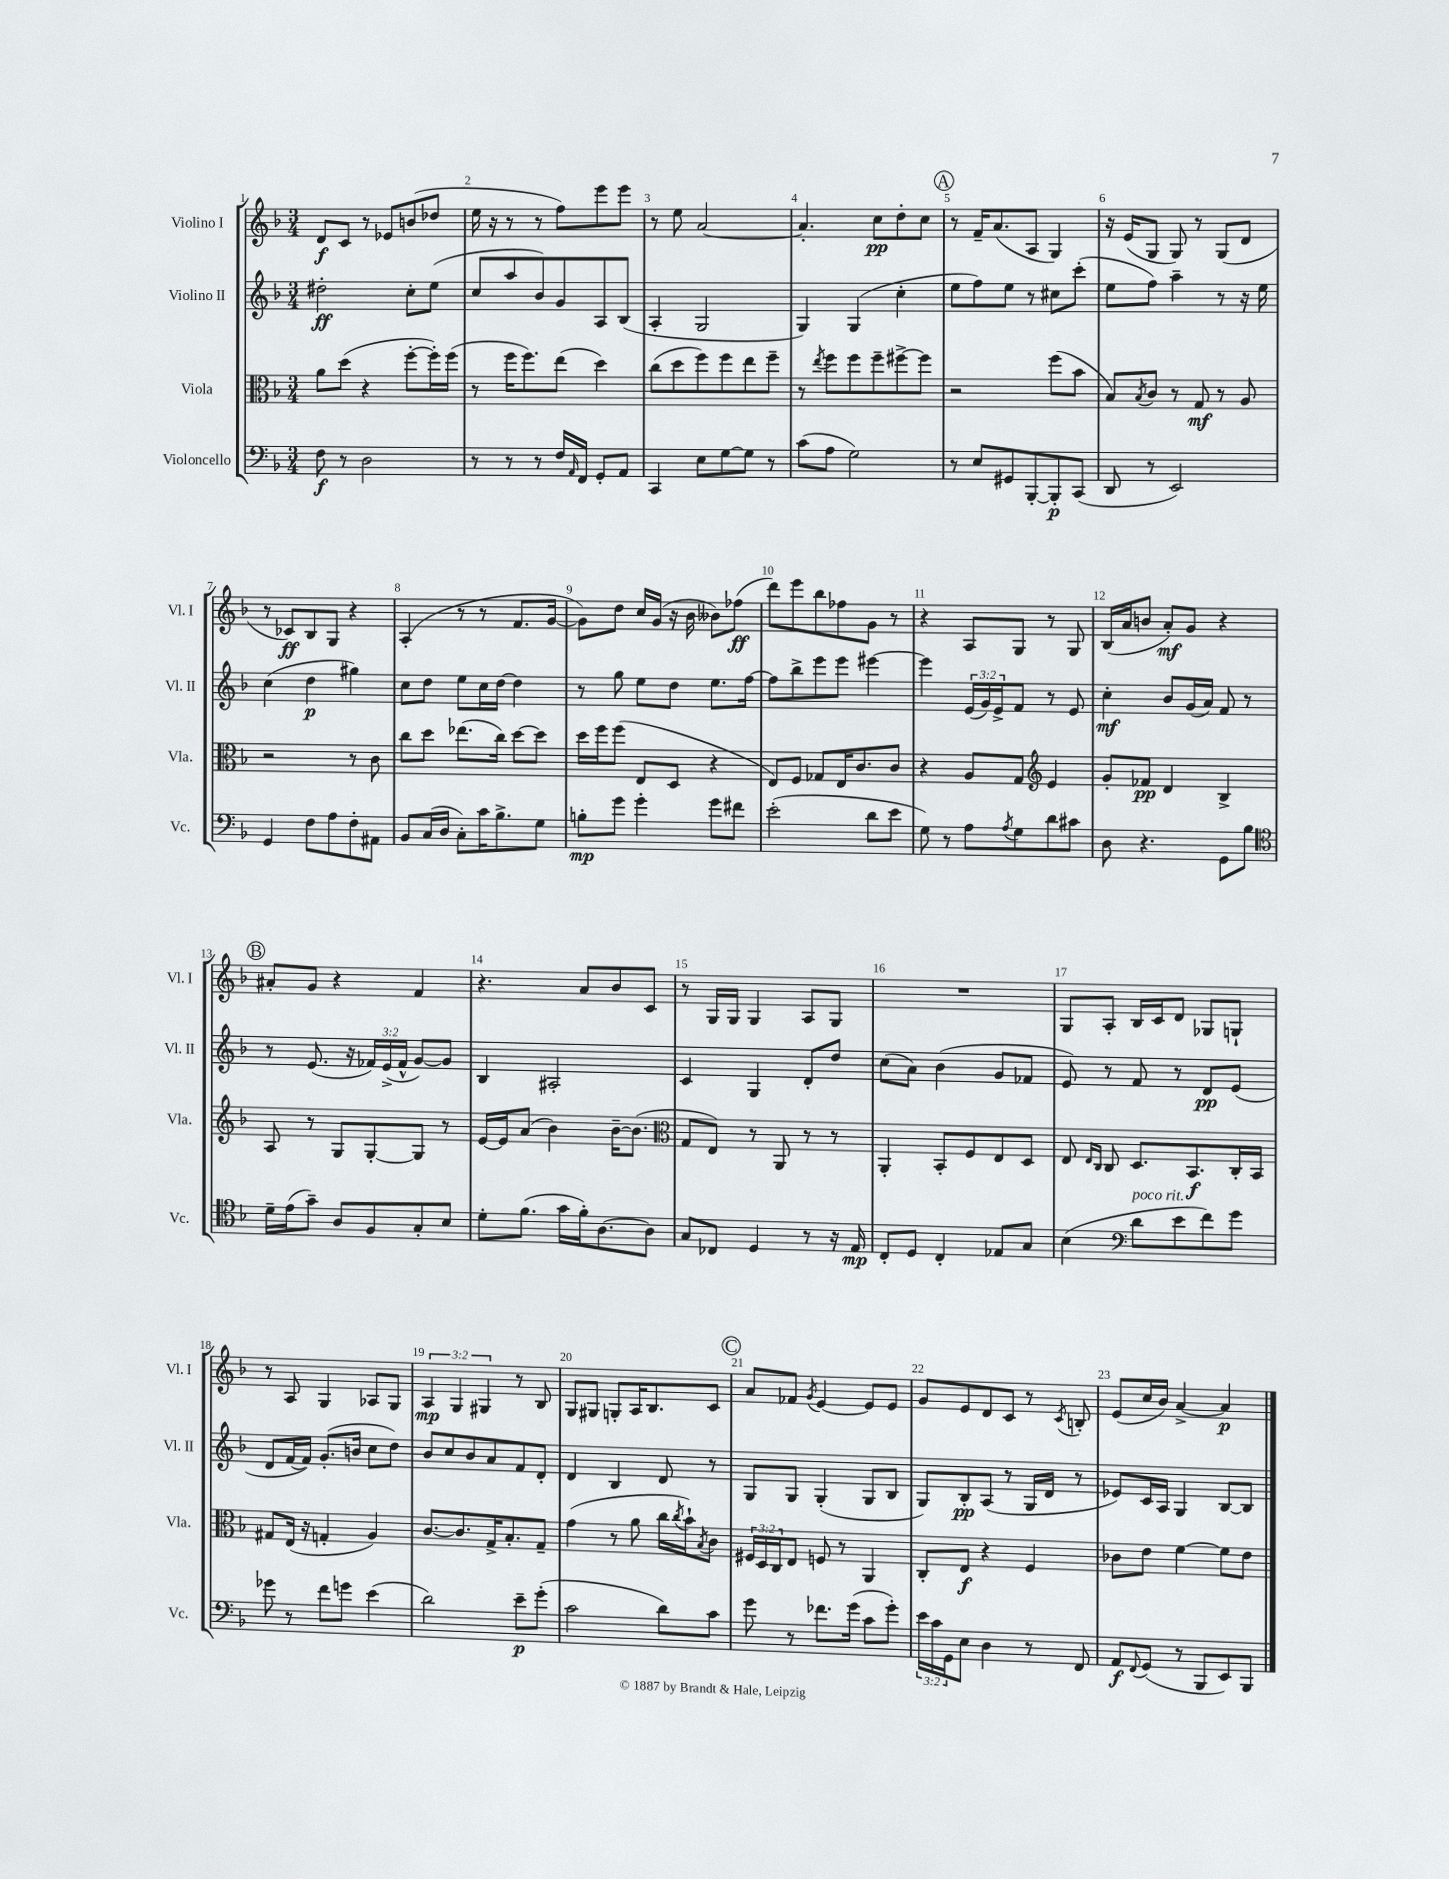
<<
\new StaffGroup <<
\new Staff = "s0" \with { instrumentName = "Violino I" shortInstrumentName = "Vl. I" } {
    \clef treble \key f \major \numericTimeSignature \time 3/4 \override Staff.TupletNumber.text = #tuplet-number::calc-fraction-text
    d'8\f c'8 r8 ees'8 b'8( des''8 |
    e''16 r16 r8 r8 f''8) e'''8 e'''8 |
    r8 e''8 a'2~ |
    a'4.-. c''8\pp d''8-. c''8 |
    \mark \markup { \circle "A" } r8 f'16-- a'8.( a8 g4) |
    r16 e'16( g8 g8) r8 g8( d'8 |
    r8 ces'8\ff) bes8 g8 r4 |
    a4-.( r8 r8 f'8. g'16~ |
    g'8) d''8 c''16 g'16( r16 bes'16 beses'8) fes''8\ff( |
    d'''8) e'''8 bes''8 fes''8 g'8 r8 |
    r4 a8 g8 r8 g8 |
    bes16( a'16 b'8 a'8-.\mf) g'8 r4 |
    \mark \markup { \circle "B" } ais'8-. g'8 r4 f'4 |
    r4. a'8 bes'8 c'8 |
    r8 g16 g16 g4 a8 g8 |
    R2. |
    g8 a8-. bes16 c'16 d'8 ges8 g8-! |
    r8 a8 g4 aes8 g8 |
    \tuplet 3/2 { a4\mp g4 gis4 } r8 bes8 |
    g8 gis8 g8-. a16 bes8. c'8 |
    \mark \markup { \circle "C" } a'8 fes'8 \acciaccatura { g'8 } e'4~ e'8 e'8 |
    g'8 e'8 d'8 c'8 r8 \acciaccatura { c'8 } b8-. |
    e'8( c''16 bes'16) a'4~-> a'4\p \bar "|." |
}
\new Staff = "s1" \with { instrumentName = "Violino II" shortInstrumentName = "Vl. II" } {
    \clef treble \key f \major \numericTimeSignature \time 3/4 \override Staff.TupletNumber.text = #tuplet-number::calc-fraction-text
    dis''2-.\ff c''8-. e''8( |
    c''8 a''8 bes'8) g'8 a8 bes8( |
    a4-. g2 |
    g4) g4( c''4-. |
    \mark \markup { \circle "A" } e''8 f''8) e''8 r8 cis''8 c'''8-.( |
    e''8 f''8) a''4-- r8 r16 e''16 |
    c''4( d''4\p gis''4) |
    c''8 d''8 e''8 c''16 d''16~ d''4 |
    r8 g''8 e''8 d''8 e''8. f''16~ |
    f''8 bes''8-> e'''8 e'''8 eis'''4~ |
    eis'''4 \tuplet 3/2 { e'16( g'16) e'16-> } f'8 r8 e'8 |
    c''4-.\mf bes'8 g'16( a'16) f'8 r8 |
    \mark \markup { \circle "B" } r8 e'8.( r16 \tuplet 3/2 { fes'16) e'16->( fes'16-^ } g'8~) g'8 |
    bes4 ais2-. |
    c'4 g4 d'8-. d''8 |
    c''8( a'8) bes'4( g'8 fes'8 |
    e'8) r8 f'8 r8 d'8\pp e'8( |
    d'8 f'16~ f'16) g'8.-.( b'16 c''8 d''8) |
    bes'8 c''8 bes'8 a'8 f'8 d'8-. |
    d'4 bes4 d'8 r8 |
    \mark \markup { \circle "C" } g8 g8 g4-.( g8 bes8 |
    g8) bes8-.\pp a8( r8 g16 d'16 r8 |
    ees'8) c'16 a16 g4 bes8~ bes8 \bar "|." |
}
\new Staff = "s2" \with { instrumentName = "Viola" shortInstrumentName = "Vla." } {
    \clef alto \key f \major \numericTimeSignature \time 3/4 \override Staff.TupletNumber.text = #tuplet-number::calc-fraction-text
    a'8 d''8( r4 f''8~-. f''16-.) f''16( |
    r8 f''16 f''8.) e''8( d''4) |
    c''8( d''8 f''8) f''8 e''8 f''8-- |
    r8 \acciaccatura { e''8 } f''8 f''8 f''8-- fis''8~-> fis''8 |
    \mark \markup { \circle "A" } r2 f''8( bes'8 |
    bes8) \acciaccatura { bes8 } c'8 r8 g8\mf r8 a8 |
    r2 r8 c'8 |
    c''8 d''8 ees''8.( c''16) d''8~ d''8 |
    d''16 f''16 f''8( e8 d8 r4 |
    e8) f8 ges8 e16 c'8. c'8 |
    r4 a8 g8 \clef treble e'4 |
    g'8-. fes'8\pp d'4 bes4-> |
    \mark \markup { \circle "B" } a8 r8 g8 g8~-. g8 r8 |
    e'16~ e'16 a'8( bes'4) bes'16~-- bes'8.( |
    \clef alto g8 e8) r8 a,8 r8 r8 |
    a,4-. bes,8-. f8 e8 d8 |
    e8 \grace { e16 c16 } c8 d8. bes,8.\f c16-. bes,16 |
    gis8 e16( r16 g4-. a4) |
    c'8.~ c'8. g16-> bes8.-. g8-- |
    g'4( r8 a'8 c''16 \acciaccatura { c''8 } bes'16-!) \acciaccatura { bes8 } c'8 |
    \mark \markup { \circle "C" } \tuplet 3/2 { fis16 d16 c16 } e8 f8 r8 a,4 |
    c8-. e8\f r4 f4 |
    ces'8 e'8 f'4~ f'8 e'8 \bar "|." |
}
\new Staff = "s3" \with { instrumentName = "Violoncello" shortInstrumentName = "Vc." } {
    \clef bass \key f \major \numericTimeSignature \time 3/4 \override Staff.TupletNumber.text = #tuplet-number::calc-fraction-text
    f8\f r8 d2 |
    r8 r8 r8 f16 \grace { a,16 } f,16 g,8-. a,8 |
    c,4 e8 g8~ g8 r8 |
    c'8( a8 g2) |
    \mark \markup { \circle "A" } r8 e8 gis,8 bes,,8~-. bes,,8-.\p c,8( |
    d,8 r8 e,2) |
    g,4 f8 a8 f8-. ais,8 |
    bes,8 c16( d16 c8-.) c'16 bes8.-> g8 |
    b8-.\mp g'8 g'4-. g'8 fis'8 |
    e'2-.( d'8 e'8 |
    g8) r8 a8 \acciaccatura { a8 } g8 d'8 cis'8 |
    d8 r4. g,8 bes8 |
    \mark \markup { \circle "B" } \clef tenor d'16-- e'16( g'8--) a8 f8 g8-. bes8 |
    d'8-. f'8.( g'16 f'16-.) a8.~ a8 |
    g8 ces8 d4 r8 r16 e16\mp |
    c8-. d8 c4-. ees8 g8 |
    bes4( \clef bass d'8^\markup { \italic "poco rit." } e'8 f'8) g'8 |
    ges'8 r8 f'8 g'8 e'4( |
    d'2) e'8--\p g'8-.( |
    c'2 d'8) c'8 |
    \mark \markup { \circle "C" } g'8 r8 fes'8. g'16( c'8 g'8-.) |
    \tuplet 3/2 { e'16 c'16 g,16 } e8 d4 r8 f,8 |
    a,8\f \appoggiatura { f,8 } g,8( r8 bes,,8 e,8) bes,,8 \bar "|." |
}
>>
>>
\layout { \context { \Score \override BarNumber.break-visibility = ##(#f #t #t) barNumberVisibility = #all-bar-numbers-visible } }
